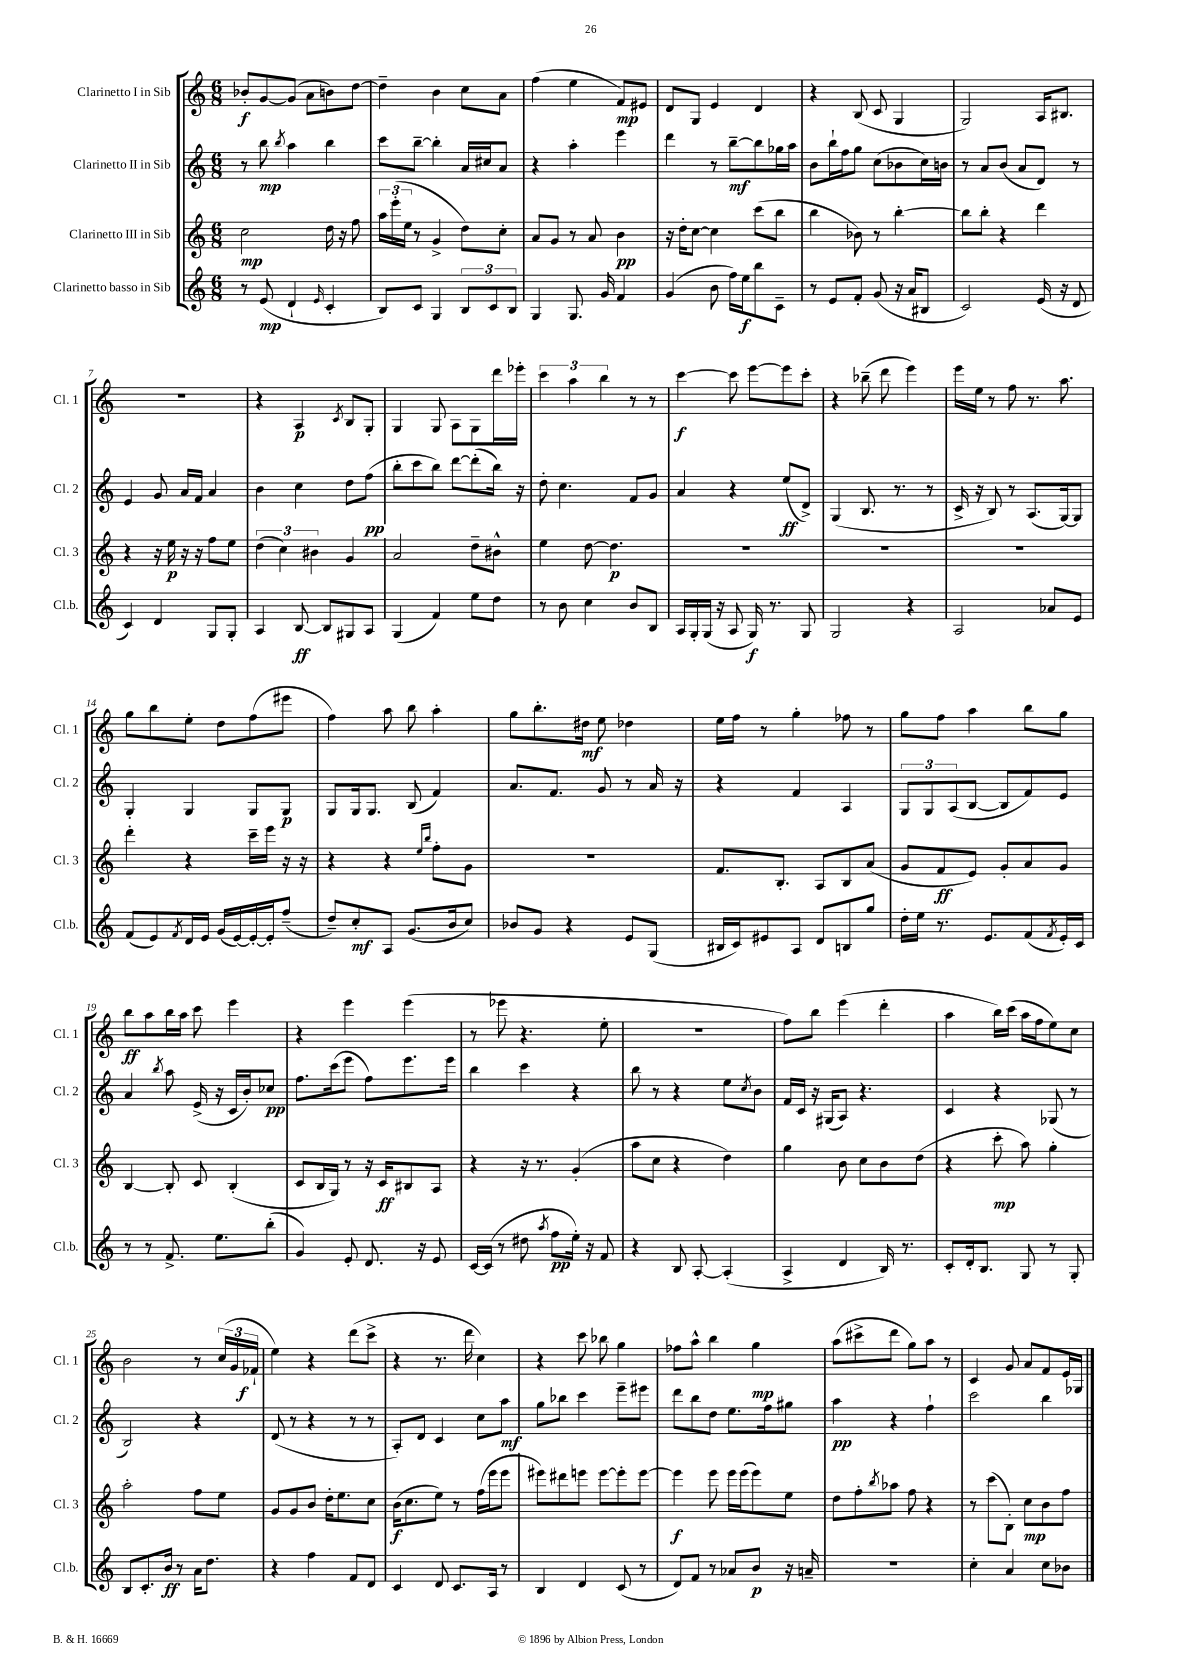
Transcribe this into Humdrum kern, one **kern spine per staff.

**kern	**kern	**kern	**kern
*staff4	*staff3	*staff2	*staff1
*clefG2	*clefG2	*clefG2	*clefG2
*k[]	*k[]	*k[]	*k[]
*M6/8	*M6/8	*M6/8	*M6/8
8r	2cc\	8r	8b-'/L
(8e/	.	8bb\	[8g/
.	.	8qbb/	.
4d`/	.	4aa\	(8g/]J
.	.	.	8a\L
16qqe/	.	.	.
4c'/	16dd\	4bb\	8b\)
.	16r	.	.
.	8ff\	.	[8dd\J
=	=	=	=
8B/L)	24aa\LL	8ccc\L	4dd~\]
.	(24eee'\	.	.
.	24ee\JJ	.	.
8c/J	8r	[8bb~\J	.
4G/	4g^/	4bb'\]	4b\
12B/L	8dd\L)	16a/LL	8cc\L
.	.	16cc#/J	.
12c/	.	.	.
.	8cc'\J	8a/J	8a\J
12B/J	.	.	.
=	=	=	=
4G/	8a/L	4r	(4ff\
.	8g/J	.	.
8.G/	8r	4aa'\	4ee\
.	8a/	.	.
16g/	.	.	.
4f/	4b\	4eee\	8f/L)
.	.	.	8e#/J
=	=	=	=
(4g/	16r	4ddd\	8d/L
.	16dd'\LK	.	.
.	[8cc\J	.	8G/J
8b\	4cc\]	8r	4e/
16ff\LL)	.	[8bb~\L	.
16ee\J	.	.	.
8bb\	(8ccc\L	8bb\]	4d/
8c~\J	8bb\J	16gg-\L	.
.	.	16aa\JJ	.
=	=	=	=
8r	4bb\	8b\L	4r
8e/L	.	16bb`\L	.
.	.	16ff\J	.
8f'/J	8b-\)	8gg\J	(8B/
(8g/	8r	(8cc\L	8c/
16r	[4bb'\	8b-\	4G/
16a/LK	.	.	.
8B#/J	.	16cc\L)	.
.	.	16b\JJ	.
=	=	=	=
2c/)	8bb\]L	8r	2G/)
.	8bb'\J	8a/L	.
.	4r	(8b/J	.
.	.	8a/L	.
(16e/	4ddd\	8d/J)	16A/LK
16r	.	.	8.B#/J
8d/	.	8r	.
=	=	=	=
4c/)	4r	4e/	2.r
4d/	16r	8g/	.
.	16ee\	.	.
.	16r	16a/LL	.
.	16r	16f/JJ	.
8G/L	8ff\L	4a/	.
8G'/J	8ee\J	.	.
=	=	=	=
4A/	(6dd\	4b\	4r
.	6cc\)	.	.
[8B/	.	4cc\	4A/
.	6b#\	.	.
8B/]L	.	.	.
.	.	.	8qc/
8G#/	4g/	8dd\L	8B/L
8A/J	.	(8ff\J	8G'/J
=	=	=	=
(4G/	2a/	8bb'\L	4G/
.	.	8ccc\	.
4f/)	.	8bb\J)	8G/
.	.	[8ddd\L	8A\L
8ee\L	8dd~\L	(8ddd'\]	8G\
8dd\J	8b#^^\J	16bb\Jk)	16ddd\L
.	.	16r	16eee-'\JJ
=	=	=	=
8r	4ee\	8dd'\	6ccc\
8b\	.	4.cc\	.
.	.	.	6aa\
4cc\	[8dd\	.	.
.	.	.	6bb\
.	4.dd\]	.	.
8b/L	.	8f/L	8r
8B/J	.	8g/J	8r
=	=	=	=
16A/LL	2.r	4a/	[4ccc\
16G'/	.	.	.
(16G/JJ	.	.	.
16r	.	.	.
8A/	.	4r	8ccc\]
16G/)	.	.	[8eee\L
8.r	.	.	.
.	.	(8ee/L	8eee\]
8G/	.	8d^/J)	8ccc'\J
=	=	=	=
2G/	2.r	(4G/	4r
.	.	8.B/	(8bb-~\
.	.	.	8ddd\
.	.	8.r	.
4r	.	.	4eee\)
.	.	8r	.
=	=	=	=
2A/	2.r	16c^/	16eee\LL
.	.	16r	16ee\JJ
.	.	8B/)	8r
.	.	8r	8ff\
.	.	(8.A/L	8.r
8a-/L	.	.	.
.	.	[16G/k)	8.aa\
8e/J	.	8G/]J	.
=	=	=	=
(8f/L	4ddd'\	4G'/	8gg\L
8e/)	.	.	8bb\
8qf/	.	.	.
16d/L	4r	4G/	8ee'\J
16e/JJ	.	.	.
(16g/LL	.	.	8dd\L
[16e/)	.	.	.
16e'/_	16ccc~\LL	8G/L	(8ff\
16e'/]J	16eee\JJ	.	.
(8ff~/J	16r	8G/J	8eee#\J
.	16r	.	.
=	=	=	=
8dd~/L)	4r	8G/L	4ff\)
8cc'/	.	16G/k	.
.	.	8.G/J	.
8A/J	4r	.	8aa\
(8.g/L	.	(8B/	8bb\
.	16qqee/LL	.	.
.	16qqbb/JJ	.	.
.	8ff'\L	4f/)	4aa'\
16b/k	.	.	.
8cc/J)	8g\J	.	.
=	=	=	=
8b-/L	2.r	8.a/L	8gg\L
8g/J	.	.	8.bb'\
.	.	8.f/J	.
4r	.	.	.
.	.	.	16dd#\Jk
.	.	8g/	8ee\
8e/L	.	8r	4dd-\
(8G/J	.	16a/	.
.	.	16r	.
=	=	=	=
16B#/LL	8.f/L	4r	16ee\LL
16c/J)	.	.	16ff\JJ
8e#/	.	.	8r
.	8.B'/J	.	.
8A/J	.	4f/	4gg'\
8d/L	8A/L	.	.
8B/	8B/	4A/	8ff-\
8gg/J	(8a/J	.	8r
=	=	=	=
16dd'\LL	8g/L	12G/L	8gg\L
16ee\JJ	.	.	.
.	.	12G/	.
8.r	8f/	.	8ff\J
.	.	(12A/	.
.	8e/J)	[8B/J	4aa\
8.e/L	.	.	.
.	8g'/L	8B/]L	.
(8f/	8a/	8f/)	8bb\L
8qf/	.	.	.
16e'/L)	8g/J	8e/J	8gg\J
16c/JJ	.	.	.
=	=	=	=
8r	[4B/	4a/	8bb\L
8r	.	.	8aa\
.	.	8qbb/	.
8.f^/	8B'/]	8aa\	16bb\L
.	.	.	16aa\JJ
.	8c/	(16e^/	8ccc\
8.ee\L	.	16r	.
.	(4B'/	16c/LL	4eee\
.	.	16b'/J)	.
(8bb'\J	.	8cc-/J	.
=	=	=	=
4g/)	8c/L	8.ff\L	4r
.	16B/L	.	.
.	16G/JJ)	(16ccc\k	.
8e'/	8r	8eee\J	4eee\
8.d/	16r	8ff\L)	.
.	16c/LK	.	.
.	8B#/	8.eee\	(4eee\
16r	.	.	.
8e/	8A/J	.	.
.	.	16eee\Jk	.
=	=	=	=
[16c/LL	4r	4bb\	8r
(16c/]JJ	.	.	.
8r	.	.	8eee-\
8dd#\	16r	4ccc\	4.r
.	8.r	.	.
8qaa/	.	.	.
8ff\L	.	.	.
16ee'\Jk)	(4g'/	4r	.
16r	.	.	.
8f/	.	.	8ee'\
=	=	=	=
4r	8aa\L	8bb\	2.r
.	8cc\J	8r	.
8B/	4r	4r	.
[8A'/	.	.	.
(4A'/]	4dd\)	8ee\L	.
.	.	8qcc/	.
.	.	8b\J	.
=	=	=	=
4A^/	4gg\	16f/LL	8ff\L)
.	.	16c/JJ	.
.	.	16r	8bb\J
.	.	(16G#/LK	.
4d/	8b\	8A/J)	(4eee\
.	8cc\L	4.r	.
16B/)	8b\	.	4ddd'\
8.r	.	.	.
.	(8dd\J	.	.
=	=	=	=
8c'/L	4r	4c/	4aa\
16d'/k	.	.	.
8.B/J	.	.	.
.	8ccc'\	4r	16bb\LL)
.	.	.	(16ccc\JJ
8G/	8aa\)	.	16aa\LL
.	.	.	16ff\J
8r	4gg'\	(8G-/	8ee\)
8G'/	.	8r	8cc\J
=	=	=	=
8B/L	2aa'\	2B/)	2b\
8.c'/	.	.	.
16b/Jk	.	.	.
8r	.	.	.
16a\LK	8ff\L	4r	8r
8.dd\J	.	.	.
.	8ee\J	.	(24cc/LL
.	.	.	24g/
.	.	.	24f-`/JJ
=	=	=	=
4r	8g/L	(8d/	4ee\)
.	8g/	8r	.
4ff\	8b/J	4r	4r
.	16dd'\LK	.	.
.	8.ee\	.	.
8f/L	.	8r	(8ddd\L
8d/J	8cc\J	8r	8ccc^\J
=	=	=	=
4c/	(16b\LK	8A'/L)	4r
.	8.cc\	.	.
.	.	8d/J	.
8d/	8ee\J)	4c/	8.r
8.c/L	8r	.	.
.	.	.	16ddd\
.	(16ff\LL	8cc\L	4cc\)
16A/Jk	16eee\J	.	.
8r	8eee\J	8aa\J	.
=	=	=	=
4B/	8eee#\L)	8gg\L	4r
.	8ddd#\	8bb-\J	.
4d/	8eee\J	4ccc\	8ccc\
.	[8eee\L	.	8bb-\
(8c/	8eee'\]	8eee~\L	4gg\
8r	[8eee\J	8eee#\J	.
=	=	=	=
8d/L)	4eee\]	8ddd\L	8ff-\L
8f/J	.	8bb\	8aa^^\J
8r	8eee\	8dd\J	4bb\
8a-/L	16eee\LL	8.ee\L	.
.	(16eee\J	.	.
8b/J	8eee\)	.	4gg\
.	.	16ff\k	.
16r	8ee\J	8gg#\J	.
16a~/	.	.	.
=	=	=	=
2.r	8dd\L	4aa\	(8aa\L
.	8ff'\	.	8ccc#^\
.	8qbb/	.	.
.	8aa-\J	4r	8ddd\J
.	8ff\	.	8gg\L)
.	4r	4ff`\	8aa\J
.	.	.	8r
=	=	=	=
4cc'\	8r	2ccc\	4c/
.	(8ccc\L	.	.
4a/	8B'\J)	.	8g/
.	8cc\L	.	8a/L
8cc\L	8b\	4bb\	8f/
8b-\J	8ff\J	.	16e/L
.	.	.	16G-/JJ
==	==	==	==
*-	*-	*-	*-
